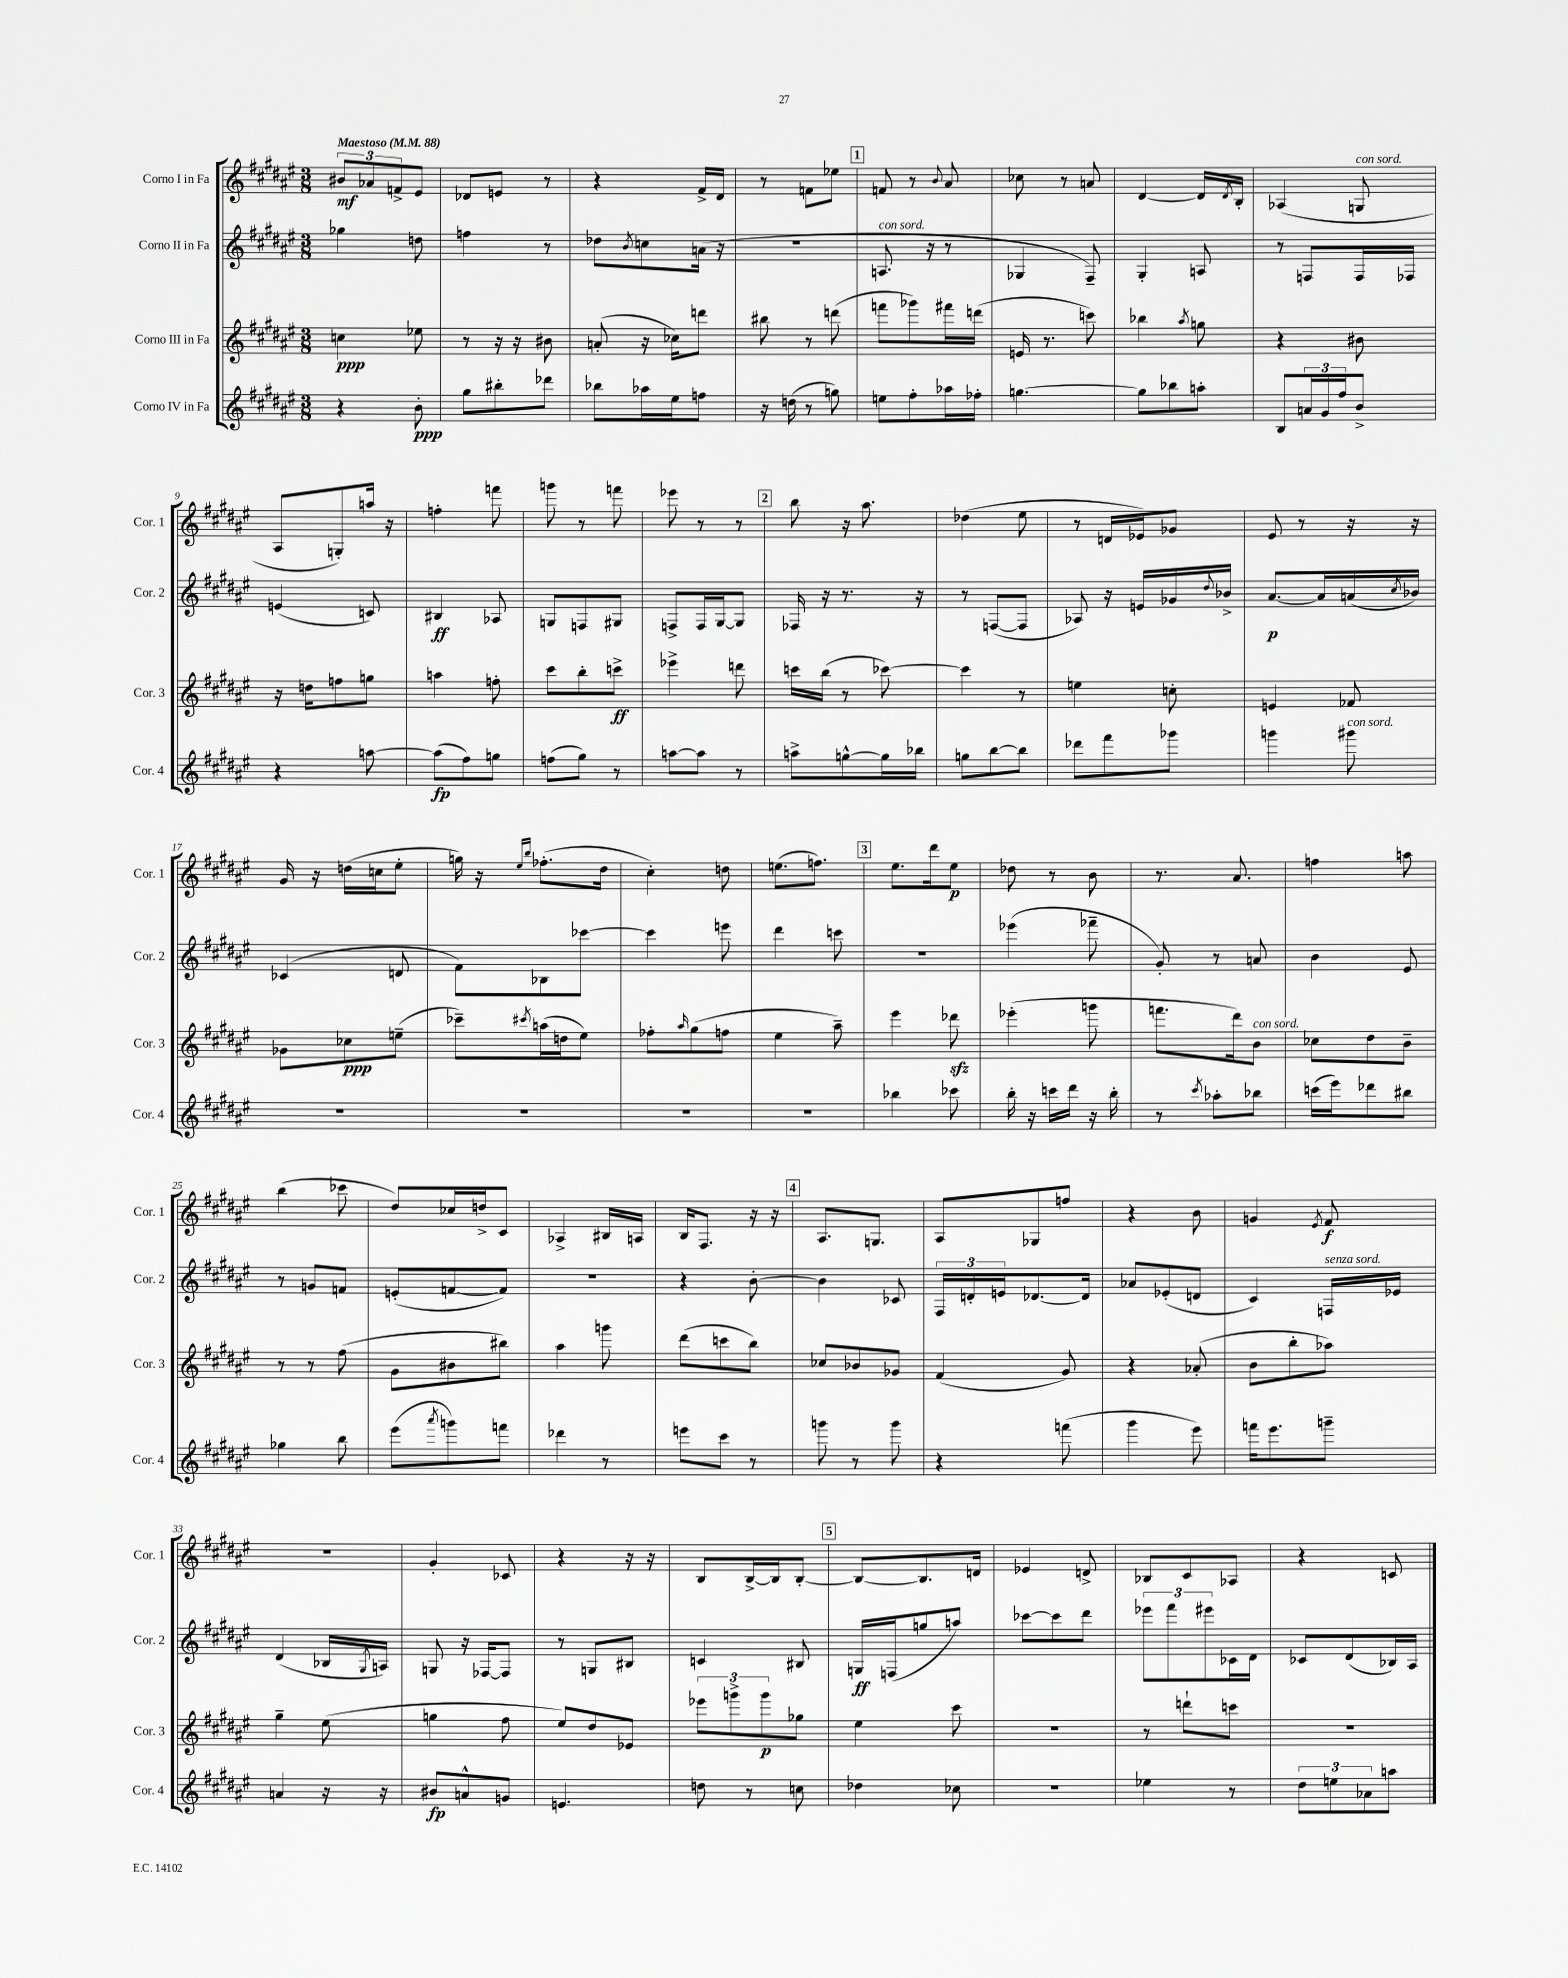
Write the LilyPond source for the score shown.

<<
\new StaffGroup <<
\new Staff = "s0" \with { instrumentName = "Corno I in Fa" shortInstrumentName = "Cor. 1" } {
    \clef treble \key fis \major \numericTimeSignature \time 3/8 \tempo "Maestoso" 4 = 88
    \tuplet 3/2 { bis'8\mf aes'8 f'8-> } eis'8 |
    des'8 e'8 r8 |
    r4 fis'16-> dis'16 |
    r8 f'8 ees''8 |
    \mark \markup { \box "1" } f'8 r8 \appoggiatura { b'8 } ais'8 |
    ces''8 r8 a'8 |
    dis'4~ dis'16 \acciaccatura { dis'8 } b16-. |
    aes4( g8^\markup { \italic "con sord." } |
    ais8 g8-.) a''16 r16 |
    f''4-. f'''8 |
    g'''8 r8 f'''8 |
    ees'''8 r8 r8 |
    \mark \markup { \box "2" } b''8 r16 ais''8. |
    des''4( eis''8 |
    r8 d'16 ees'16) ges'8 |
    eis'8 r8 r16 r16 |
    gis'16 r16 d''16( c''16 eis''8-. |
    g''16) r16 \grace { eis''16 b''16 } fes''8.-.( dis''16 |
    cis''4-.) d''8 |
    e''8.( f''8.) |
    \mark \markup { \box "3" } eis''8. dis'''16 eis''8\p |
    des''8 r8 b'8 |
    r8. ais'8. |
    f''4 a''8 |
    b''4( ces'''8 |
    dis''8) ces''16 d''16-> cis'8 |
    aes4-> bis16 a16 |
    b16 fis8. r16 r16 |
    \mark \markup { \box "4" } ais8. g8. |
    ais8 ges8 f''8 |
    r4 b'8 |
    g'4 \acciaccatura { eis'8 } fis'8\f |
    R4. |
    gis'4-. ces'8 |
    r4 r16 r16 |
    b8 b16~-> b16 b8~-. |
    \mark \markup { \box "5" } b8~ b8. d'16 |
    ees'4 d'8-> |
    bes8 cis'8 aes8 |
    r4 c'8 \bar "|." |
}
\new Staff = "s1" \with { instrumentName = "Corno II in Fa" shortInstrumentName = "Cor. 2" } {
    \clef treble \key fis \major \numericTimeSignature \time 3/8
    ges''4 d''8 |
    f''4 r8 |
    des''8 \acciaccatura { b'8 } c''8 a'16( r16 |
    r4. |
    \mark \markup { \box "1" } a8.^\markup { \italic "con sord." } r16 r8 |
    ges4 fis8--) |
    gis4-. a8 |
    r8 f8 f16 fes16 |
    e'4( c'8) |
    bis4\ff aes8 |
    g8 f8 gis8 |
    f8-> f16 gis16~ gis8 |
    \mark \markup { \box "2" } fes16 r16 r8. r16 |
    r8 f8~( f8 |
    aes8) r16 e'16 ges'16 \appoggiatura { dis''8 } bes'16-> |
    ais'8.~\p ais'16 a'16( \acciaccatura { cis''8 } bes'16) |
    ces'4( d'8 |
    fis'8) bes8 ces'''8~ |
    ces'''4 e'''8 |
    dis'''4 c'''8 |
    \mark \markup { \box "3" } R4. |
    ees'''4( fes'''8-- |
    gis'8-.) r8 a'8 |
    b'4 eis'8 |
    r8 g'8 f'8 |
    e'8-.( f'8~ f'8) |
    r4. |
    r4 b'8~-. |
    \mark \markup { \box "4" } b'4 ces'8 |
    \tuplet 3/2 { fis16 d'16-. e'16 } des'8.~ des'16 |
    aes'8 ees'8-.( d'8 |
    cis'4) f16^\markup { \italic "senza sord." } ees'16 |
    dis'4( bes16 \acciaccatura { gis8 } a16) |
    g8 r16 fes16~ fes8 |
    r8 g8 bis8 |
    c'4 bis8 |
    \mark \markup { \box "5" } g16\ff f16( g''8 a''8) |
    ces'''8~ ces'''8 dis'''8 |
    \tuplet 3/2 { ees'''8 fis'''8 eis'''8 } ces'16 dis'16 |
    ces'8 dis'8( bes16) ais16 \bar "|." |
}
\new Staff = "s2" \with { instrumentName = "Corno III in Fa" shortInstrumentName = "Cor. 3" } {
    \clef treble \key fis \major \numericTimeSignature \time 3/8
    c''4\ppp ees''8 |
    r8 r16 r16 bis'8 |
    a'8-.( r16 ces''16) d'''8 |
    bis''8 r8 d'''8( |
    \mark \markup { \box "1" } f'''8 ges'''8) fis'''16 d'''16( |
    e'16 r8. c'''8) |
    bes''4 \acciaccatura { ais''8 } g''8 |
    r4 bis'8 |
    r16 d''16 f''8 g''8 |
    a''4 f''8-. |
    cis'''8 b''8-. c'''8->\ff |
    ees'''4-> d'''8 |
    \mark \markup { \box "2" } c'''16 b''16( r8 ces'''8~) |
    ces'''4 r8 |
    e''4 c''8-. |
    e'4 fes'8 |
    ges'8 ces''8\ppp e''8--( |
    ces'''8--) \acciaccatura { cis'''8 } a''16( d''16 eis''8) |
    fes''8-. \grace { ais''16 } gis''8( f''8 |
    eis''4 ais''8--) |
    \mark \markup { \box "3" } eis'''4 des'''8\sfz |
    ees'''4-.( g'''8 |
    f'''8. dis'''16) b'8^\markup { \italic "con sord." } |
    ces''8 dis''8 b'8-- |
    r8 r8 fis''8( |
    gis'8 bis'8 bis''8) |
    ais''4 g'''8 |
    dis'''8( c'''8 b''8) |
    \mark \markup { \box "4" } ces''8 bes'8 ges'8 |
    fis'4( gis'8) |
    r4 aes'8-.( |
    b'8 b''8-. aes''8) |
    gis''4-- eis''8( |
    g''4 fis''8 |
    eis''8) dis''8 ees'8 |
    \tuplet 3/2 { ees'''8 g'''8-> g'''8\p } ges''8 |
    \mark \markup { \box "5" } eis''4 cis'''8 |
    R4. |
    r8 d'''8-! c'''8 |
    R4. \bar "|." |
}
\new Staff = "s3" \with { instrumentName = "Corno IV in Fa" shortInstrumentName = "Cor. 4" } {
    \clef treble \key fis \major \numericTimeSignature \time 3/8
    r4 b'8-.\ppp |
    gis''8 bis''8-. des'''8 |
    bes''8 aes''16 eis''16 f''8 |
    r16 d''16( r8 g''8) |
    \mark \markup { \box "1" } e''8 fis''8-. aes''16 fes''16-. |
    g''4.~ |
    g''8 bes''8 a''8-. |
    b8 \tuplet 3/2 { a'16 gis'16 fis''16 } b'8-> |
    r4 a''8~ |
    a''8\fp( fis''8) g''8 |
    f''8( gis''8) r8 |
    a''8~ a''8 r8 |
    \mark \markup { \box "2" } a''8-> g''8~-^ g''16 bes''16 |
    g''8 b''8~ b''8 |
    des'''8 fis'''8 ges'''8 |
    g'''4 gis'''8^\markup { \italic "con sord." } |
    R4. |
    R4. |
    R4. |
    R4. |
    \mark \markup { \box "3" } bes''4 ces'''8 |
    b''16-. r16 c'''16 dis'''16 r16 b''16-. |
    r8 \acciaccatura { cis'''8 } aes''8-. bes''8 |
    c'''16( eis'''16) des'''8 bis''8 |
    ges''4 b''8 |
    eis'''8( \acciaccatura { ais'''8 } g'''8) f'''8 |
    des'''4 r8 |
    e'''8 cis'''8 r8 |
    \mark \markup { \box "4" } g'''8 r8 g'''8 |
    r4 f'''8( |
    gis'''4 eis'''8) |
    f'''16 eis'''8. g'''8-- |
    a'4 r16 r16 |
    bis'8\fp a'8-^ g'8 |
    e'4. |
    d''8 r8 c''8 |
    \mark \markup { \box "5" } des''4 ces''8 |
    R4. |
    ees''4 r8 |
    \tuplet 3/2 { dis''8 e''8 aes'8 } a''8 \bar "|." |
}
>>
>>
